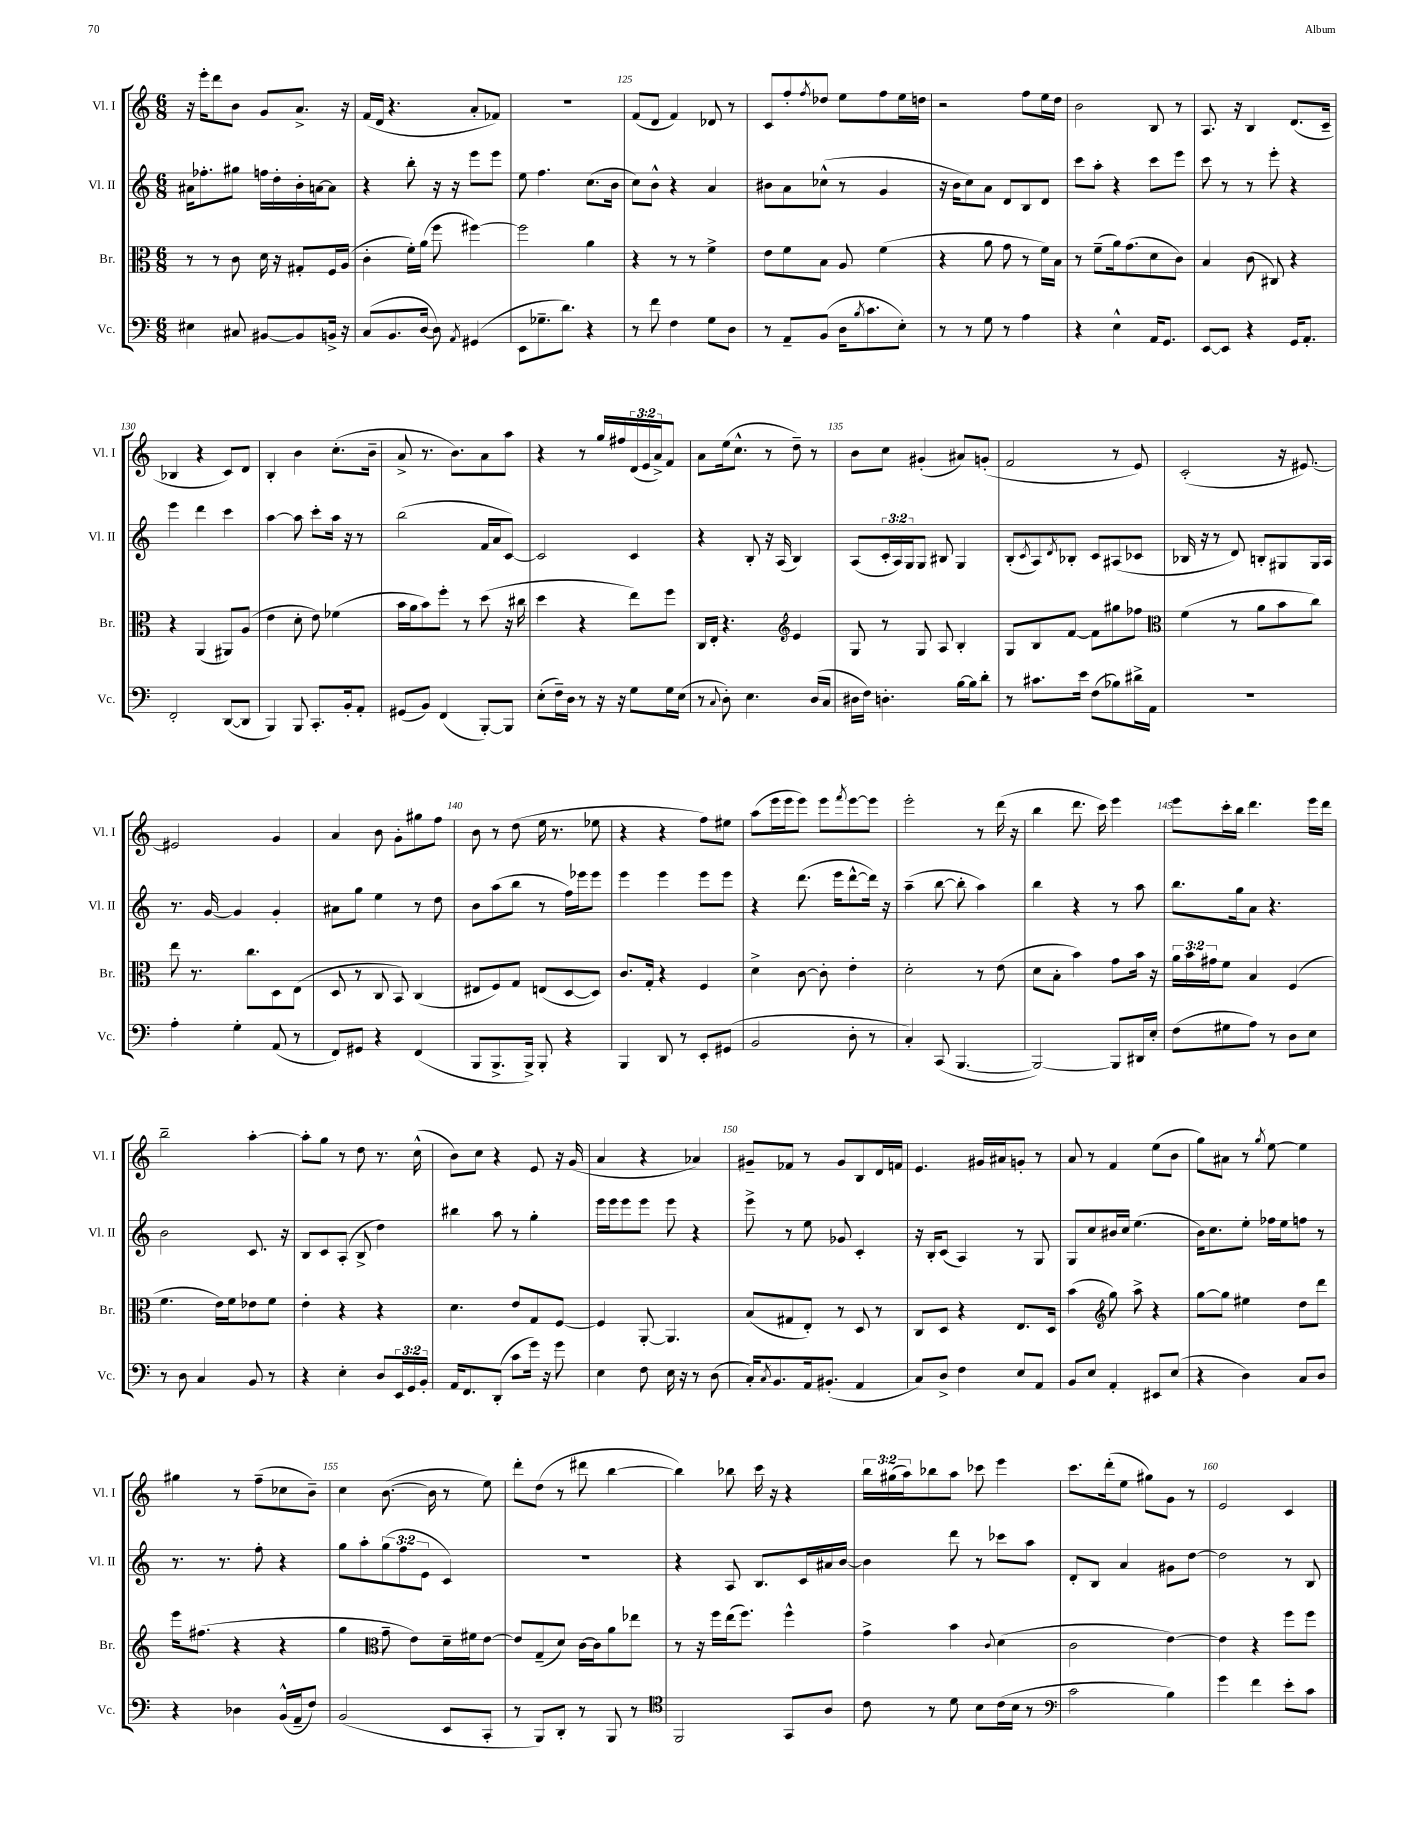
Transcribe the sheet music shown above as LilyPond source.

<<
\new StaffGroup <<
\new Staff = "s0" \with { instrumentName = "Vl. I" shortInstrumentName = "Vl. I" } {
    \clef treble \key c \major \numericTimeSignature \time 6/8 \override Staff.TupletNumber.text = #tuplet-number::calc-fraction-text
    r16 e'''16-. d'''8 b'8 g'8 a'8.-> r16 |
    f'16( d'16 r4. a'8-. fes'8) |
    R2. |
    f'8( d'8 f'4) des'8 r8 |
    c'8 f''8-. \acciaccatura { f''8 } des''8 e''8 f''8 e''16 d''16 |
    r2 f''8 e''16 d''16 |
    b'2 b8 r8 |
    a8. r16 b4 d'8.( c'16-- |
    bes4 r4 c'8) d'8 |
    b4-. b'4 c''8.-.( b'16-- |
    a'8-> r8. b'8.) a'8 a''8 |
    r4 r8 g''16 fis''16 \tuplet 3/2 { d'16( e'16 a'16->) } f'8 |
    a'8 e''16( c''8.-^ r8 d''8--) r8 |
    b'8 c''8 gis'4-.( ais'8) g'8-.( |
    f'2 r8 e'8) |
    c'2-.( r16 eis'8.~) |
    eis'2 g'4 |
    a'4 b'8 g'8-. gis''8 f''8 |
    b'8 r8 d''8( e''16 r8. ees''8 |
    r4 r4 f''8) eis''8 |
    a''8( e'''16 e'''16 e'''8) e'''8 \acciaccatura { f'''8 } e'''8~ e'''8 |
    e'''2-. r8 d'''16( r16 |
    b''4 d'''8. c'''16) e'''4 |
    e'''8 c'''16-. b''16 d'''4. e'''16 d'''16 |
    b''2-- a''4~-. |
    a''8-. g''8 r8 d''8 r8. c''16-^( |
    b'8) c''8 r4 e'8 r16 g'16( |
    a'4 r4 aes'4) |
    gis'8-- fes'8 r8 gis'8 b8 d'16 f'16 |
    e'4. gis'16 ais'16 g'8-. r8 |
    a'8 r8 f'4 e''8( b'8 |
    g''8) ais'8 r8 \acciaccatura { g''8 } e''8~ e''4 |
    gis''4 r8 f''8--( ces''8 b'8--) |
    c''4 b'8.~( b'16 r8 e''8) |
    d'''8-. d''8( r8 dis'''8 b''4~ |
    b''4) bes''8 c'''16 r16 r4 |
    \tuplet 3/2 { b''16 gis''16( a''16) } bes''8 a''8 ces'''8 e'''4 |
    c'''8. d'''16-.( e''8 gis''8) g'8 r8 |
    e'2 c'4 \bar "|." |
}
\new Staff = "s1" \with { instrumentName = "Vl. II" shortInstrumentName = "Vl. II" } {
    \clef treble \key c \major \numericTimeSignature \time 6/8 \override Staff.TupletNumber.text = #tuplet-number::calc-fraction-text
    ais'16 fes''8.-. gis''8 f''16 d''16-. b'16-. a'16~ a'8 |
    r4 b''8-. r16 r16 e'''8 e'''8 |
    e''8 f''4. c''8.( b'16 |
    c''8) b'8-^ r4 a'4 |
    bis'8 a'8 ces''8-^( r8 g'4 |
    r16 b'16 c''8) a'8 d'8 b8 d'8 |
    c'''8 a''8-. r4 c'''8 e'''8 |
    c'''8 r8 r8 e'''8-. r4 |
    e'''4 d'''4 c'''4 |
    a''4~ a''8 c'''8-. a''16 r16 r8 |
    b''2( f'16 a'16 c'8~) |
    c'2 c'4 |
    r4 b8-. r16 a16( b4) |
    a8( \tuplet 3/2 { c'16-. a16) g16 } g8 bis8 g4 |
    b8-.( \acciaccatura { c'8 } a8) \acciaccatura { d'8 } bes8-. c'8 ais8( ces'8 |
    bes16 r16 r8 d'8) b8-. gis8 gis16 a16 |
    r8. g'16~ g'4 g'4-. |
    ais'8 g''8 e''4 r8 d''8 |
    b'8 a''8( b''8 r8 f''16) ees'''16 ees'''8 |
    e'''4 e'''4 e'''8 e'''8 |
    r4 d'''8.( e'''16 d'''8~-^ d'''16) r16 |
    a''4--( b''8~ b''8-. a''4) |
    b''4 r4 r8 a''8 |
    b''8. g''16 a'8 r4. |
    b'2 c'8. r16 |
    b8 c'8 a8-.( b8-> d''4) |
    bis''4 a''8 r8 g''4-. |
    e'''16 e'''16 e'''8 e'''8 e'''8 r4 |
    e'''8-> r8 e''8 ges'8 c'4-. |
    r16 b16-. c'8( a4) r8 g8 |
    g8 c''8 bis'16 c''16 e''4.( |
    b'16) c''8. e''8-. fes''16 e''16 f''8 r8 |
    r8. r8. f''8-. r4 |
    g''8 a''8-. \tuplet 3/2 { g''8( f''8 e'8 } c'4) |
    R2. |
    r4 a8 b8. c'16 ais'16 b'16~ |
    b'4 d'''8 r8 ces'''8 a''8 |
    d'8-. b8 a'4 gis'8 d''8~ |
    d''2 r8 b8 \bar "|." |
}
\new Staff = "s2" \with { instrumentName = "Br." shortInstrumentName = "Br." } {
    \clef alto \key c \major \numericTimeSignature \time 6/8 \override Staff.TupletNumber.text = #tuplet-number::calc-fraction-text
    r8 r8 c'8 d'16 r16 gis8-. f16 a16( |
    c'4-. f'16-.) a'16( f''8 fis''4~) |
    fis''2 a'4 |
    r4 r8 r8 f'4-> |
    e'8 f'8 b8 a8 f'4( |
    r4 a'8 g'8 r8 f'16) b16 |
    r8 f'8--( a'16) g'8.( d'8 c'8) |
    b4 c'8( cis8) r4 |
    r4 a,4( ais,8) a8( |
    e'4 d'8-. e'8) fes'4( |
    b'16 a'16 b'8) f''8-. r8 d''8( r16 cis''16 |
    d''4 r4 e''8) f''8 |
    c16 e16-. r4. \clef treble e'4 |
    g8 r8 g8 a8 b4-. |
    g8 b8 f'8~ f'8 gis''8 fes''8 |
    \clef alto f'4( r8 a'8 b'8 c''8) |
    e''8 r8. c''8. d8 e8( |
    d8 r8 c8 b,8) c4( |
    eis8 f8) g8 e8( d8~ d8) |
    c'8. g16-. r4 f4 |
    d'4-> c'8~ c'8-. e'4-. |
    d'2-. r8 e'8( |
    d'8 b8-. b'4) g'8 b'16 r16 |
    \tuplet 3/2 { a'16 b'16 gis'16 } f'8 b4 f4( |
    f'4. e'16) f'16 ees'8 f'8 |
    e'4-. r4 r4 |
    d'4. e'8 g8 f8~ |
    f4 a,8~-. a,4. |
    b8( gis8 e8-.) r8 d8 r8 |
    c8 d8 r4 e8. d16 |
    b'4( \clef treble g''8) a''8-> r4 |
    g''8~ g''8 eis''4 d''8 d'''8 |
    e'''16 fis''8.( r4 r4 |
    g''4 \clef alto g'8-- e'8) d'16-- fis'16 e'8~ |
    e'8 g8--( d'8) c'16~ c'16 a'8 ees''8 |
    r8 r16 f''16 e''16( f''8.) f''4-^ |
    g'4-> b'4 \appoggiatura { c'8 } d'4( |
    c'2 e'4~) |
    e'4 r4 f''8 f''8 \bar "|." |
}
\new Staff = "s3" \with { instrumentName = "Vc." shortInstrumentName = "Vc." } {
    \clef bass \key c \major \numericTimeSignature \time 6/8 \override Staff.TupletNumber.text = #tuplet-number::calc-fraction-text
    eis4 cis8 bis,8~ bis,8 b,16-> r16 |
    c8( b,8. d16~ d8) \acciaccatura { a,8 } gis,4( |
    e,8 ges8.-- d'8.) r4 |
    r8 f'8 f4 g8 d8 |
    r8 a,8-- b,8( d16 \acciaccatura { b8 } c'8. e8-.) |
    r8 r8 g8 r8 a4 |
    r4 e4-^ a,16 g,8. |
    e,8~ e,8 r4 g,16 a,8.-. |
    f,2-. d,8~( d,8 |
    b,,4) b,,8 c,8.-. b,16-. a,8-. |
    gis,8( b,8) f,4( b,,8~-.) b,,8 |
    e8-.( f16--) d16 r8 r16 r16 g8 g16 e16( |
    r8 \appoggiatura { c8 } d8-.) e4. d16( c16 |
    dis16 f16) d4.-. b16~ b16 d'8-. |
    r8 cis'8. e'16 f8( bes8) dis'16-> a,16 |
    R2. |
    a4-. g4-. a,8( r8 |
    f,8) gis,8 r4 f,4( |
    b,,8 b,,8.-> b,,16->) b,,8-. r4 |
    b,,4 d,8 r8 e,8-. gis,8( |
    b,2 d8-. r8 |
    c4-.) c,8( b,,4.~ |
    b,,2~) b,,8 dis,16 e16-. |
    f8( gis8 a8) r8 d8 e8 |
    r8 d8 c4 b,8 r8 |
    r4 e4-. d8 \tuplet 3/2 { e,16 g,16 b,16-. } |
    a,16 f,8. d,8-.( c'8 g'16) r16 g'8 |
    e4 f8 e16 r16 r8 d8( |
    c16-.) \acciaccatura { c8 } b,8. a,16 bis,8.-.( a,4 |
    c8) d8-> f4 e8 a,8 |
    b,8 e8 a,4-. eis,8 e8( |
    r4 d4) c8 d8 |
    r4 des4 b,16-^( a,16-- f8) |
    b,2( e,8 c,8-. |
    r8 b,,8) d,8-. r8 b,,8 r8 |
    \clef tenor f,2 g,8 a8 |
    c'8 r8 d'8 b8 c'16( b16 r8 |
    \clef bass c'2 b4) |
    g'4 f'4 e'8-. c'8 \bar "|." |
}
>>
>>
\layout { \context { \Score currentBarNumber = #122 \override BarNumber.break-visibility = ##(#f #t #t) barNumberVisibility = #(every-nth-bar-number-visible 5) } }
